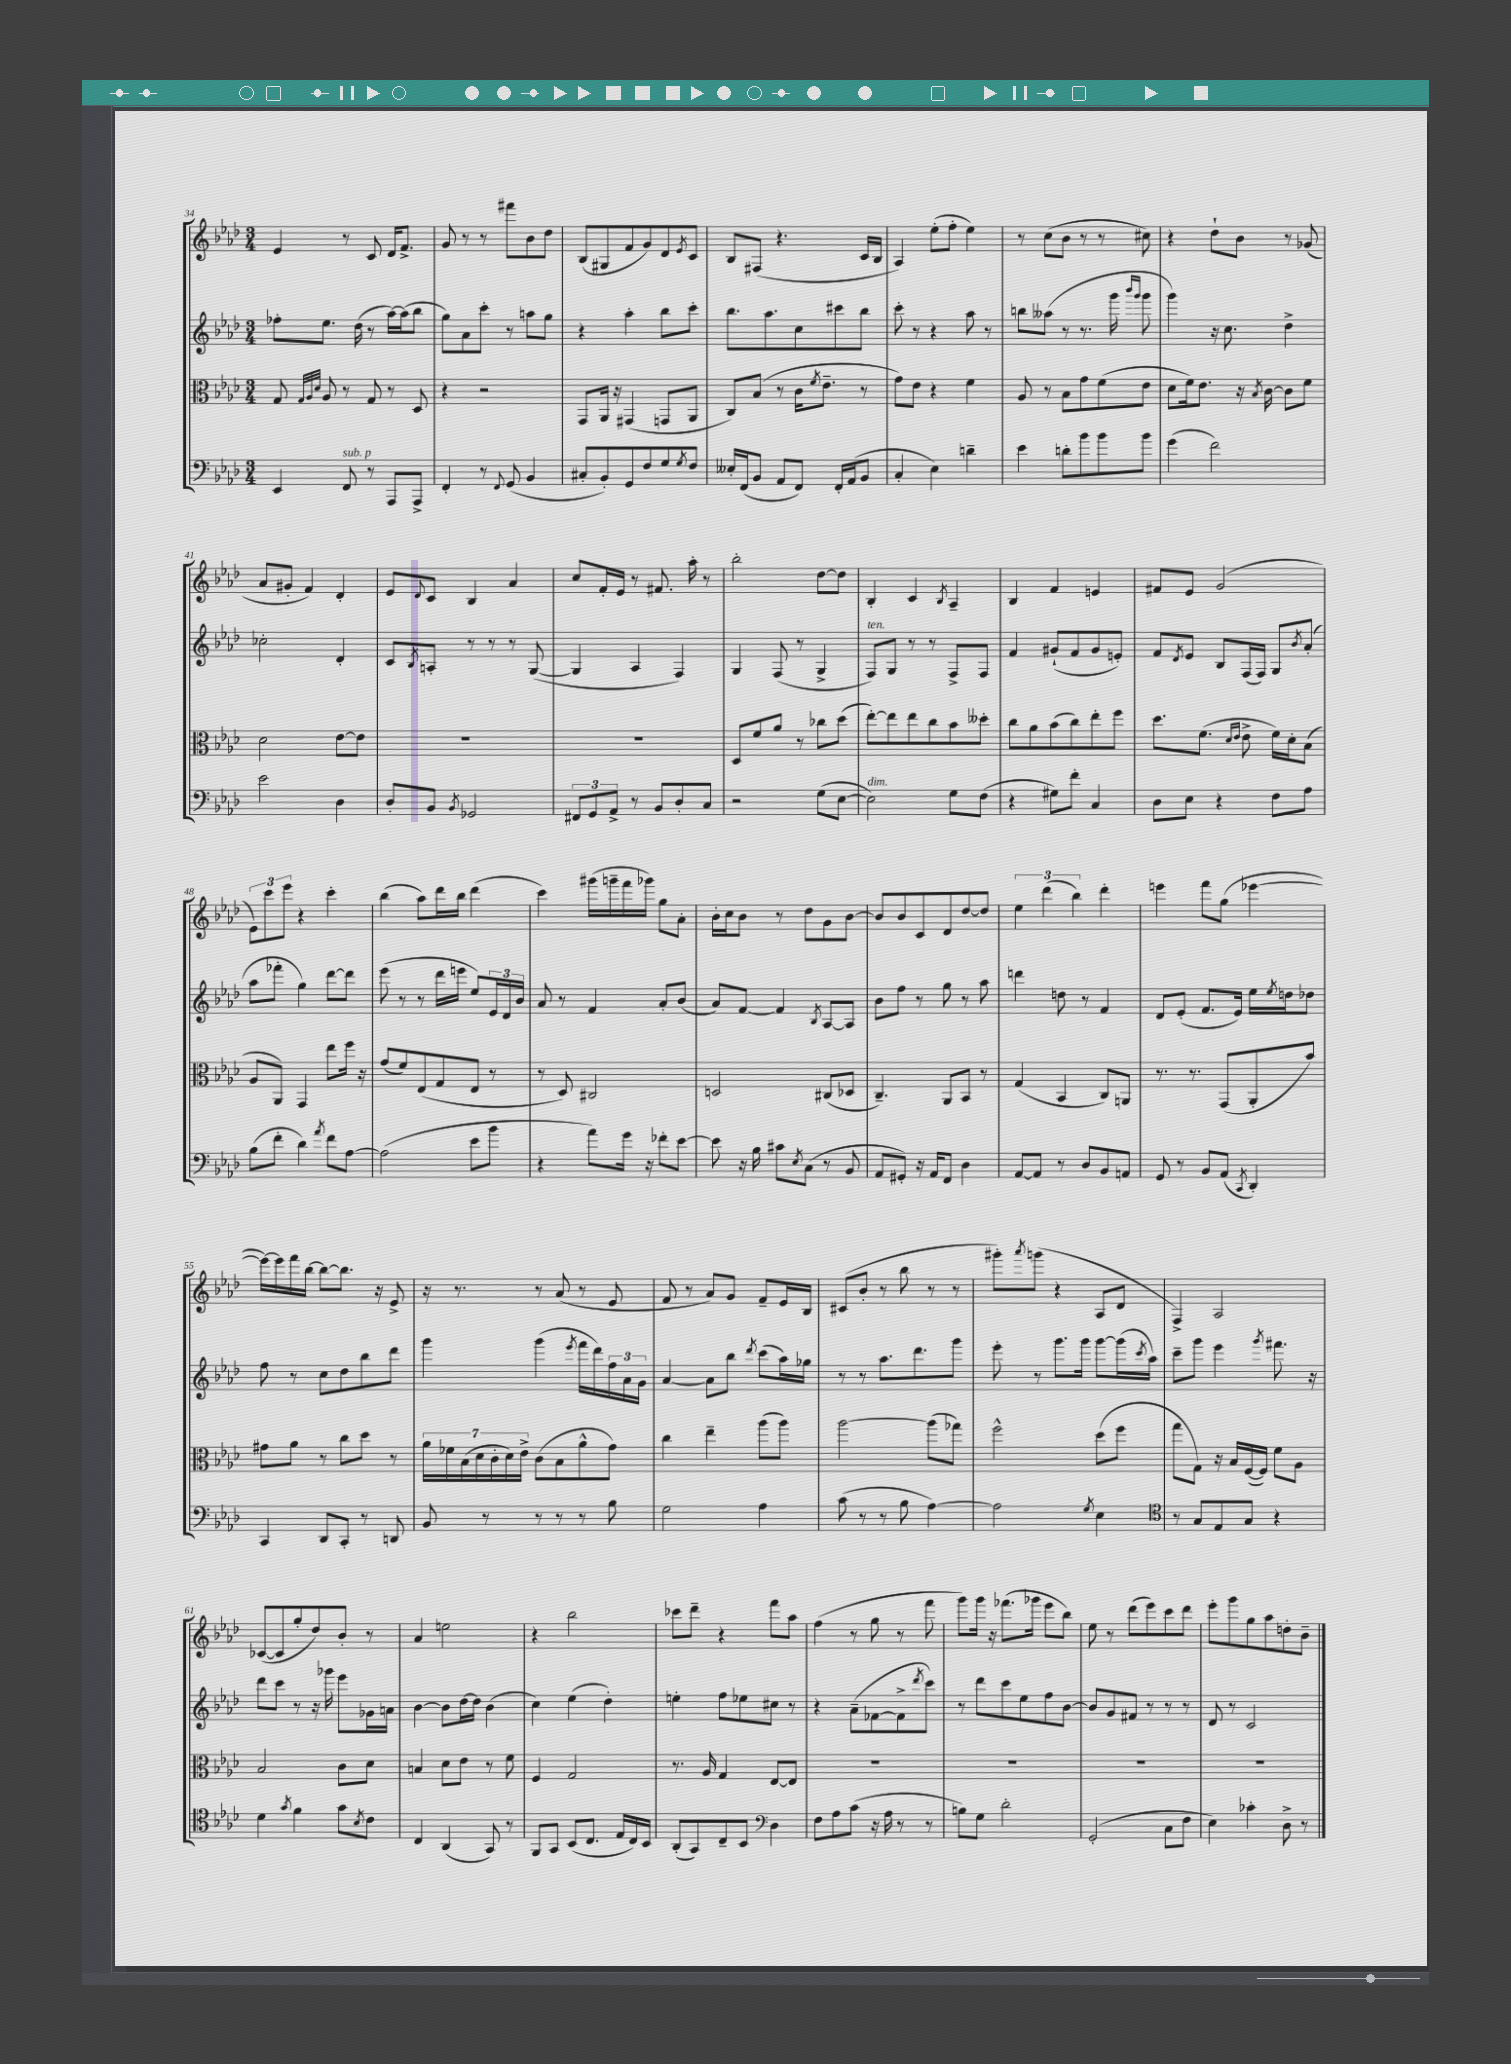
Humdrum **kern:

**kern	**kern	**kern	**kern
*staff4	*staff3	*staff2	*staff1
*clefF4	*clefC3	*clefG2	*clefG2
*k[b-e-a-d-]	*k[b-e-a-d-]	*k[b-e-a-d-]	*k[b-e-a-d-]
*M3/4	*M3/4	*M3/4	*M3/4
4EE-/	8G/	8ff-'\L	4e-/
.	32qqG/LLL	.	.
.	32qqA-/	.	.
.	32qqd-/JJJ	.	.
.	8A-/	8.ee-\J	.
8FF/	8r	.	8r
.	.	(16dd-\	.
8r	8G/	8r	8c/
8AAA-/L	8r	[16aa-\LL)	16d-/LK
.	.	(16aa-\]J	8.f^/J
8AAA-^/J	8D-/	8bb-\J	.
=	=	=	=
4FF'/	4r	8gg\L)	8g/
.	.	8a-\	8r
8r	2r	8ccc'\J	8r
8qqFF/	.	.	.
(8GG/	.	8r	8fff#\L
4BB-/	.	8aa\L	8b-\
.	.	8gg\J	8dd-\J
=	=	=	=
8C#'/L	8GG/L	4r	(8B-/L
8BB-'/)	16AA-/Jk	.	8G#/
.	16r	.	.
8GG/	(4GG#/	4aa-'\	8f/
8F/	.	.	8g/)
8G/	8GG/L	8bb-\L	8d-/
8qG/	.	.	8qe-/
8F/J	8AA-/J	8ccc'\J	8c/J
=	=	=	=
16E--'/LL	8C/L)	8.bb-\L	8B-/L
(16FF/J	.	.	.
8BB-/J	(8B-/J	.	(8F#/J
.	.	8.aa-\	.
8AA-/L	8r	.	4.r
8FF/J)	16c\LK	8cc\	.
.	8qf/	.	.
.	8.e-~\J	.	.
16FF'/LL	.	8ccc#\	.
(16AA-/J	.	.	.
8BB-/J	8r	8bb-\J	16c/LL
.	.	.	16B-/JJ
=	=	=	=
4C'/	8g\L)	8ccc'\	4A-/)
.	8e-\J	8r	.
4E-\)	4r	4r	(8ee-'\L
.	.	.	8ff'\J
4d~\	4f\	8aa-\	4ee-\)
.	.	8r	.
=	=	=	=
4e-\	8A-/	8bb\L	8r
.	8r	(8aa--\J	(8cc\L
8d'\L	8B-\L	8r	8b-\J
8b-\	8g\	8.r	8r
8b-\	(8f\	.	8r
.	.	16ggg\	.
.	.	16qqbbb-/LL	.
.	.	16qqggg/JJ	.
8b-\J	8e-\J	8ggg\	8cc#\)
=	=	=	=
(4g\	8d-\L	4ggg\)	4r
.	16f\k)	.	.
.	8.e-\J	.	.
2f\)	.	16r	8dd-`\L
.	.	8.cc\	.
.	16r	.	8b-\J
.	8qB-/	.	.
.	[16c\	.	.
.	8c\]L	4dd-^\	8r
.	8f\J	.	(8g-/
=	=	=	=
2e-\	2d-\	2cc-'\	8a-/L
.	.	.	8g#'/J
.	.	.	4f/)
4D-\	[8e-\L	4d-'/	4d-'/
.	8e-\]J	.	.
=	=	=	=
8D-'/L	2.r	8c/L	8e-/L
.	.	8qB-/	8qqd-/
8BB-/J	.	8A'/J	8c/J
8qBB-/	.	.	.
2GG-/	.	8r	4B-/
.	.	8r	.
.	.	8r	4a-/
.	.	([8G/	.
=	=	=	=
12FF#/L	2.r	4G/]	8cc/L
12GG/	.	.	.
.	.	.	16f'/L
12AA-^/J	.	.	.
.	.	.	16e-/JJ
8r	.	4A-/	8r
8BB-/L	.	.	8.f#/
8D-'/	.	4F/)	.
.	.	.	16aa-'\
8C/J	.	.	8r
=	=	=	=
2r	8D-/L	4G/	2bb-'\
.	8f/	.	.
.	8a-/J	(8F/	.
.	8r	8r	.
(8G\L	8cc-\L	4G^/	[8dd-\L
[8E-\J	(8dd-\J	.	8dd-\]J
=	=	=	=
2E-\])	[8ee-'\L)	8F/L)	4B-'/
.	8ee-\]	8G/J	.
.	8ee-\	8r	4c/
.	8cc\	8r	.
.	.	.	8qB-/
8G\L	8b-\	8F^/L	4A-~/
(8F\J	8dd--'\J	8F/J	.
=	=	=	=
4r	8cc\L	4f/	4B-/
.	8a-\	.	.
8G#\L)	(8b-\	(8g#`/L	4f/
8f'\J	8cc\)	8f/	.
4C/	8ee-'\	8g#/	4e/
.	8ff\J	8e'/J)	.
=	=	=	=
8D-\L	8.dd-\L	8f/L	8f#/L
.	.	8qd-/	.
8E-\J	.	8e-/J	8e-/J
.	(8.f\J	.	.
4r	.	8B-/L	(2g/
.	16qqd-/LL	.	.
.	16qqe-/JJ	.	.
.	8e-^\	(16F/L	.
.	.	16F/JJ)	.
8F\L	16f\LL)	8G/L	.
.	16d-'\J	.	.
.	.	8qb-/	.
8A-\J	(8B-\J	(8a-'/J	.
=	=	=	=
(8B-\L	8A-/L	8aa-\L	12e-\L)
.	.	.	12ccc\
8f'\J	8AA-/J)	8fff-'\J	.
.	.	.	12eee-\J
4d-\)	4GG/	4gg\)	4r
8qa-/	.	.	.
8f\L	8ee-\L	[8ddd-\L	4ccc'\
[8A-\J	16ff\Jk	8ddd-\]J	.
.	16r	.	.
=	=	=	=
(2A-\]	(8g/L	(8eee-\	(4bb-\
.	8f/)	8r	.
.	(8E-/	8r	8aa-\L)
.	8G/	16ddd-\LL	16ddd-\L
.	.	16eee\JJ	16bb-\JJ
8e-\L	8E-/J	8ee-/L)	(4ddd-\
8b-\J	8r	24e-/L	.
.	.	24d-/	.
.	.	24b-/JJ	.
=	=	=	=
4r	8r	8a-/	4ccc\)
.	8D-/)	8r	.
8a-\L)	2C#/	4f/	(16ggg#\LL
.	.	.	16ggg~\
16g\Jk	.	.	16fff\
16r	.	.	16ggg-\JJ)
8f-'\L	.	8a-'/L	8gg\L
[8e-\J	.	(8b-/J	8a-'\J
=	=	=	=
8e-\]	2D/	8a-/L)	16b-'\LL
.	.	.	16cc\J
16r	.	[8f/J	8b-\J
16B-\	.	.	.
8c#\L	.	4f/]	8r
8qE-/	.	.	.
(8C\J	.	.	8dd-\L
.	.	8qB-/	.
8r	(8C#/L	[8A-/L	8g\
8BB-/	8D-/J	8A-/]J	[8b-\J
=	=	=	=
8AA-/L	4.C~/)	8b-\L	8b-/]L
8GG#'/J)	.	8ff\J	8b-/
16r	.	8r	8c/
16AA-/LK	.	.	.
8FF/J	8AA-/L	8gg\	8d-/
4D-\	8BB-/J	8r	[8dd-/
.	8r	8aa-\	8dd-/]J
=	=	=	=
[8AA-/L	(4G/	4ddd\	6ee-\
8AA-/]J	.	.	.
.	.	.	(6ddd-\
8r	4BB-/	8dd\	.
.	.	.	6bb-\)
8D-/L	.	8r	.
8BB-/	8C/L)	4f/	4ddd-'\
8AA/J	8AA/J	.	.
=	=	=	=
8GG/	8.r	8d-/L	4eee\
8r	.	(8e-'/J	.
.	8.r	.	.
8BB-/L	.	8.f/L	8fff\L
(8AA-/J	(8GG/L	.	(8gg\J
.	.	16e-/Jk)	.
8qCC/	.	.	.
4DD-'/)	8AA-'/	16ee-\LL	[4eee-\
.	.	8qee-/	.
.	.	16dd\J	.
.	8b-/J)	8dd-\J	.
=	=	=	=
4CC/	8g#\L	8ff\	16eee-\_LL)
.	.	.	16eee-\]
.	8a-\J	8r	16fff\
.	.	.	[16bb-\JJ
8DD-/L	8r	8cc\L	8bb-\_L
8CC'/J	8cc\L	8dd-\	8.bb-\]J
8r	8dd-\J	8bb-\	.
.	.	.	16r
8DD/	8r	8ddd-\J	8e-^/
=	=	=	=
8BB-/	28a-\LL	4ggg\	16r
.	28f-\	.	.
.	.	.	8.r
.	(28B-\	.	.
.	28d-\	.	.
8r	.	.	.
.	28c'\	.	.
.	28d-\)	.	.
.	28e-^\JJ	.	.
8r	(8c\L	(4ggg\	8r
8r	8B-\	.	(8a-/
.	.	8qeee-/	.
8r	8a-^^\	16fff\LL	8r
.	.	16ddd-\)	.
8B-\	8g\J)	24ff\	8e-/
.	.	24a-\	.
.	.	24g\JJ	.
=	=	=	=
2G\	4cc\	[4a-/	8f/
.	.	.	8r
.	4ee-~\	8a-\]L	8a-/L)
.	.	8bb-\J	8g/J
.	.	8qddd-/	.
4A-\	(8aa-\L	(8ccc\L	8f~/L
.	8aa-\J)	16aa-\L)	16e-/L
.	.	16gg-\JJ	16B-/JJ
=	=	=	=
(8c\	[2aa-\	8r	(8c#/L
8r	.	8r	8b-'/J
8r	.	8.aa-\L	8r
8B-\	.	.	8bb-\
.	.	8.ddd-\	.
[4A-\)	(8aa-\]L	.	8r
.	8gg-\J)	8ggg\J	8r
=	=	=	=
2A-\]	2ff^^\	8eee-'\	8ggg#'\L)
.	.	.	8qaaa-/
.	.	8r	(8ggg\J
.	.	8.ggg\L	4r
.	.	16ggg\Jk	.
8qG/	.	.	.
4E-\	(8dd-\L	[8ggg\L	8A-/L
.	8ff\J	(16ggg\]L	8d-/J
.	.	8qccc/	.
.	.	16aa-\JJ)	.
=	=	=	=
*clefC4	*	*	*
8r	8gg\L	8ccc~\L	4F^/)
8G/L	8G\J)	8ggg\J	.
8E-/	16r	4eee-\	2A-/
.	16B-/LL	.	.
8G/J	([16F/	.	.
.	16F/]JJ)	.	.
.	.	8qggg/	.
4r	8f\L	8.fff#\	.
.	8A-\J	.	.
.	.	16r	.
=	=	=	=
4d-\	2B-/	8ddd-\L	([8c-/L
.	.	8ccc\J	8c-/]
8qg/	.	.	.
4f\	.	8r	8gg'/
.	.	16r	8dd-/)
.	.	16ggg-\	.
8g\L	8c\L	8eee-\L	8b-'/J
8qB-/	.	.	.
8c\J	8d-\J	16g-\L	8r
.	.	16a\JJ	.
=	=	=	=
4C/	4B/	[4b-\	4a-/
(4AA-/	8d-\L	8b-\]L	2ee\
.	8e-\J	[16dd-\L	.
.	.	16dd-\]JJ	.
8GG/)	8r	(4b-\	.
8r	8f\	.	.
=	=	=	=
8FF/L	4F/	4cc\)	4r
8GG/J	.	.	.
(8BB-/L	2G/	(4ee-\	2bb-\
8.C/J	.	.	.
.	.	4dd-'\)	.
16E-/LL	.	.	.
16C/)	.	.	.
16BB-/JJ	.	.	.
=	=	=	=
(8AA-'/L	8.r	4ee'\	8ccc-\L
8GG/)	.	.	8ddd-~\J
.	16A-/	.	.
8C~/	4G/	8ff\L	4r
8BB-/J	.	8ee-\	.
*clefF4	*	*	*
4D-\	[8E-/L	8cc#\J	8fff\L
.	8E-/]J	8r	8aa-\J
=	=	=	=
8F\L	2.r	4r	(4ff\
8A-\	.	.	.
(8c\J	.	(8a-~\L	8r
16r	.	[8f-\	8gg\
16A-\	.	.	.
8r	.	8f-^\]	8r
.	.	8qddd-/	.
8r	.	8ccc\J)	8fff\
=	=	=	=
8B\L)	2.r	8r	8ggg\L)
8G\J	.	8ddd-\L	16ggg\Jk
.	.	.	16r
2d-'\	.	8ccc\	(8.fff-\L
.	.	8ee-\	.
.	.	.	16ggg-\Jk
.	.	8ff\	8eee-\L
.	.	[8b-\J	8bb-\J)
=	=	=	=
(2GG'/	2.r	8b-/]L	8ee-\
.	.	8g/	8r
.	.	8f#/J	(8ddd-\L
.	.	8r	8eee-\)
8C\L	.	8r	8ccc\
8F\J	.	8r	8ddd-\J
=	=	=	=
4E-\)	2.r	8d-/	8eee-'\L
.	.	8r	8ggg\
4c-'\	.	2c/	8gg\
.	.	.	8aa-\
8D-^\	.	.	8dd'\
8r	.	.	8b-~\J
==	==	==	==
*-	*-	*-	*-
